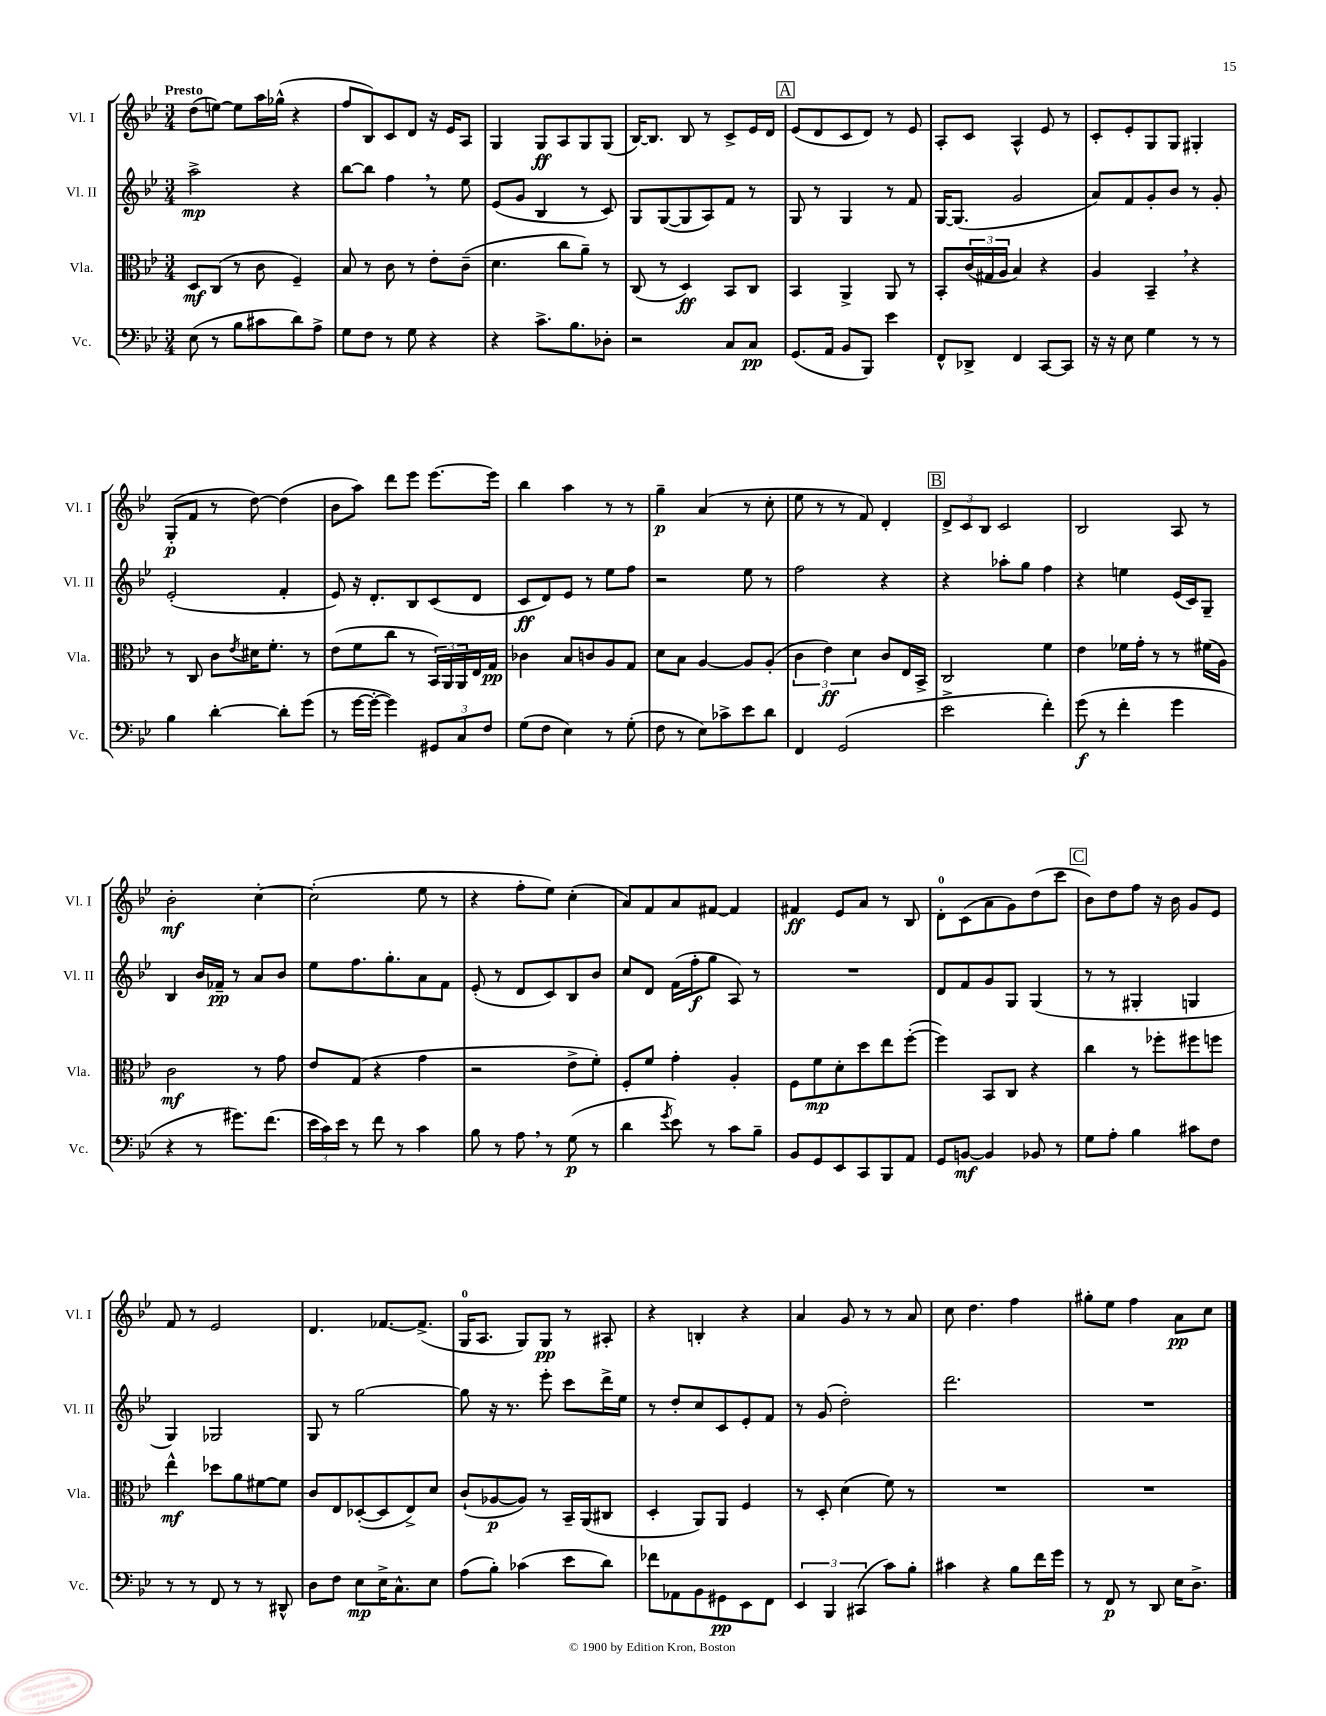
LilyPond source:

<<
\new StaffGroup <<
\new Staff = "s0" \with { instrumentName = "Vl. I" shortInstrumentName = "Vl. I" } {
    \clef treble \key bes \major \numericTimeSignature \time 3/4 \tempo "Presto"
    d''8( e''8~) e''8 a''16 ges''16-^( r4 |
    f''8 bes8) c'8 d'8 r16 ees'16 a8 |
    g4 g8\ff a8 g8 g8( |
    bes16~) bes8. bes8 r8 c'8-> ees'16 d'16 |
    \mark \markup { \box "A" } ees'8( d'8 c'8 d'8) r8 ees'8 |
    a8-. c'8 a4-^ ees'8 r8 |
    c'8-. ees'8-. g8 g8 gis4-. |
    g8-.\p( f'8 r8 d''8~) d''4( |
    bes'8 a''8) d'''8 ees'''8 ees'''8.~ ees'''16 |
    bes''4 a''4 r8 r8 |
    g''4--\p a'4( r8 c''8-. |
    ees''8 r8 r8 f'8) d'4-. |
    \mark \markup { \box "B" } \tuplet 3/2 { d'8-> c'8 bes8 } c'2 |
    bes2 a8 r8 |
    bes'2-.\mf c''4~-. |
    c''2-.( ees''8 r8 |
    r4 f''8-. ees''8) c''4-.( |
    a'8) f'8 a'8 fis'8~ fis'4 |
    fis'4\ff ees'8 a'8 r8 bes8 |
    d'8-0-. c'8( a'8 g'8) d''8( c'''8 |
    \mark \markup { \box "C" } bes'8) d''8 f''8 r16 bes'16 g'8 ees'8 |
    f'8 r8 ees'2 |
    d'4. fes'8.~ fes'8.->( |
    g16-0 a8. g8) g8\pp r8 ais8-. |
    r4 b4-. r4 |
    a'4 g'8 r8 r8 a'8 |
    c''8 d''4. f''4 |
    gis''8-. ees''8 f''4 a'8\pp c''8 \bar "|." |
}
\new Staff = "s1" \with { instrumentName = "Vl. II" shortInstrumentName = "Vl. II" } {
    \clef treble \key bes \major \numericTimeSignature \time 3/4
    a''2->\mp r4 |
    bes''8~ bes''8 f''4 \breathe r8 ees''8 |
    ees'8( g'8 bes4 r8 c'8) |
    g8 g8~( g8 a8) f'8 r8 |
    \mark \markup { \box "A" } g8 r8 g4 r8 f'8 |
    g16~ g8.( g'2 |
    a'8) f'8 g'8-. bes'8 r8 g'8-. |
    ees'2-.( f'4-. |
    ees'8) r16 d'8.-. bes8 c'8( d'8 |
    c'8\ff d'8) ees'8 r8 ees''8 f''8 |
    r2 ees''8 r8 |
    f''2 r4 |
    \mark \markup { \box "B" } r4 aes''8-. g''8 f''4 |
    r4 e''4 ees'16( c'16) g8-- |
    bes4 bes'16 fes'16--\pp r8 a'8 bes'8 |
    ees''8 f''8. g''8.-. a'8 f'8 |
    ees'8-.( r8 d'8 c'8) bes8 bes'8 |
    c''8 d'8 f'16( f''16-.\f g''8 a8) r8 |
    R2. |
    d'8 f'8 g'8 g8 g4( |
    \mark \markup { \box "C" } r8 r8 gis4-. g4 |
    g4) ges2 |
    g8 r8 g''2~ |
    g''8 r16 r8. ees'''8-. c'''8 d'''16-> ees''16 |
    r8 d''8-. c''8 c'8 ees'8-. f'8 |
    r8 g'8( d''2-.) |
    d'''2. |
    R2. \bar "|." |
}
\new Staff = "s2" \with { instrumentName = "Vla." shortInstrumentName = "Vla." } {
    \clef alto \key bes \major \numericTimeSignature \time 3/4
    d8\mf c8( r8 c'8 f4--) |
    bes8 r8 c'8 r8 ees'8-. c'8--( |
    d'4. c''8 a'8--) r8 |
    c8( r8 d4\ff) bes,8 c8 |
    \mark \markup { \box "A" } bes,4 a,4-> a,8 r8 |
    bes,8-. \tuplet 3/2 { c'16( gis16 a16 } bes4) r4 |
    a4 bes,4-- \breathe r4 |
    r8 c8 c'8 \acciaccatura { ees'8 } dis'16 f'8.-. r8 |
    ees'8( f'8 c''8 r8 \tuplet 3/2 { bes,16) a,16 a,16 } ees16 g16\pp |
    ces'4 bes8 c'8 a8 g8 |
    d'8 bes8 a4~ a8 a8-.( |
    \tuplet 3/2 { c'4 ees'4\ff) d'4 } c'8 ees16 bes,16-> |
    \mark \markup { \box "B" } c2 f'4 |
    ees'4 fes'16 g'16-. r8 r8 fis'16( a16) |
    c'2\mf r8 g'8 |
    ees'8 g8( r4 g'4 |
    r2 ees'8-> f'8-.) |
    f8-. f'8 g'4-. a4-. |
    f8 f'8\mp d'8-. d''8 ees''8 f''8~-.( |
    f''4) bes,8 c8 r4 |
    \mark \markup { \box "C" } c''4 r8 fes''8-. fis''8 f''8 |
    ees''4-^\mf des''8 a'8 fis'8~ fis'8 |
    c'8 ees8 des8~-.( des8 ees8->) d'8 |
    c'8-!( aes8~\p aes8) r8 bes,16-- a,16( cis8 |
    d4-. a,8) a,8 f4 |
    r8 d8-. d'4( f'8) r8 |
    R2. |
    R2. \bar "|." |
}
\new Staff = "s3" \with { instrumentName = "Vc." shortInstrumentName = "Vc." } {
    \clef bass \key bes \major \numericTimeSignature \time 3/4
    ees8( r8 bes8 cis'8 d'8) a8-> |
    g8 f8 r8 g8 r4 |
    r4 c'8.-> bes8. des8-. |
    r2 c8 c8\pp |
    \mark \markup { \box "A" } g,8.( a,16 bes,8 bes,,8) ees'4 |
    f,8-^ des,8-> f,4 c,8~ c,8 |
    r16 r16 ees8 g4 r8 r8 |
    bes4 d'4~-. d'8-. g'8( |
    r8 g'16~ g'16~-. g'4) \tuplet 3/2 { gis,8 c8 f8 } |
    g8( f8 ees4) r8 g8-.( |
    f8 r8 ees8) ces'8-> ees'8 d'8 |
    f,4 g,2( |
    \mark \markup { \box "B" } ees'2-> f'4-.) |
    g'8\f( r8 f'4-. g'4 |
    r4 r8 gis'8.) f'8.( |
    \tuplet 3/2 { ees'16 c'16) ees'16 } r8 f'8 r8 c'4 |
    bes8 r8 a8 \breathe r8 g8\p( r8 |
    d'4 \acciaccatura { g'8 } ees'8) r8 c'8 bes8-- |
    bes,8 g,8 ees,8 c,8 bes,,8 a,8 |
    g,8 b,8~\mf b,4 bes,8 r8 |
    \mark \markup { \box "C" } g8 a8-. bes4 cis'8 f8 |
    r8 r8 f,8 r8 r8 dis,8-^ |
    d8 f8 ees8\mp ees16-> c8.-^ ees8 |
    a8( bes8-.) ces'4( ees'8 d'8) |
    fes'8 aes,8 bes,8 gis,8\pp ees,8 f,8 |
    \tuplet 3/2 { ees,4 bes,,4 cis,4( } c'8) bes8-. |
    cis'4 r4 bes8 f'16 g'16 |
    r8 f,8\p r8 d,8 ees16 d8.-> \bar "|." |
}
>>
>>
\layout { \context { \Score \remove "Bar_number_engraver" } }
